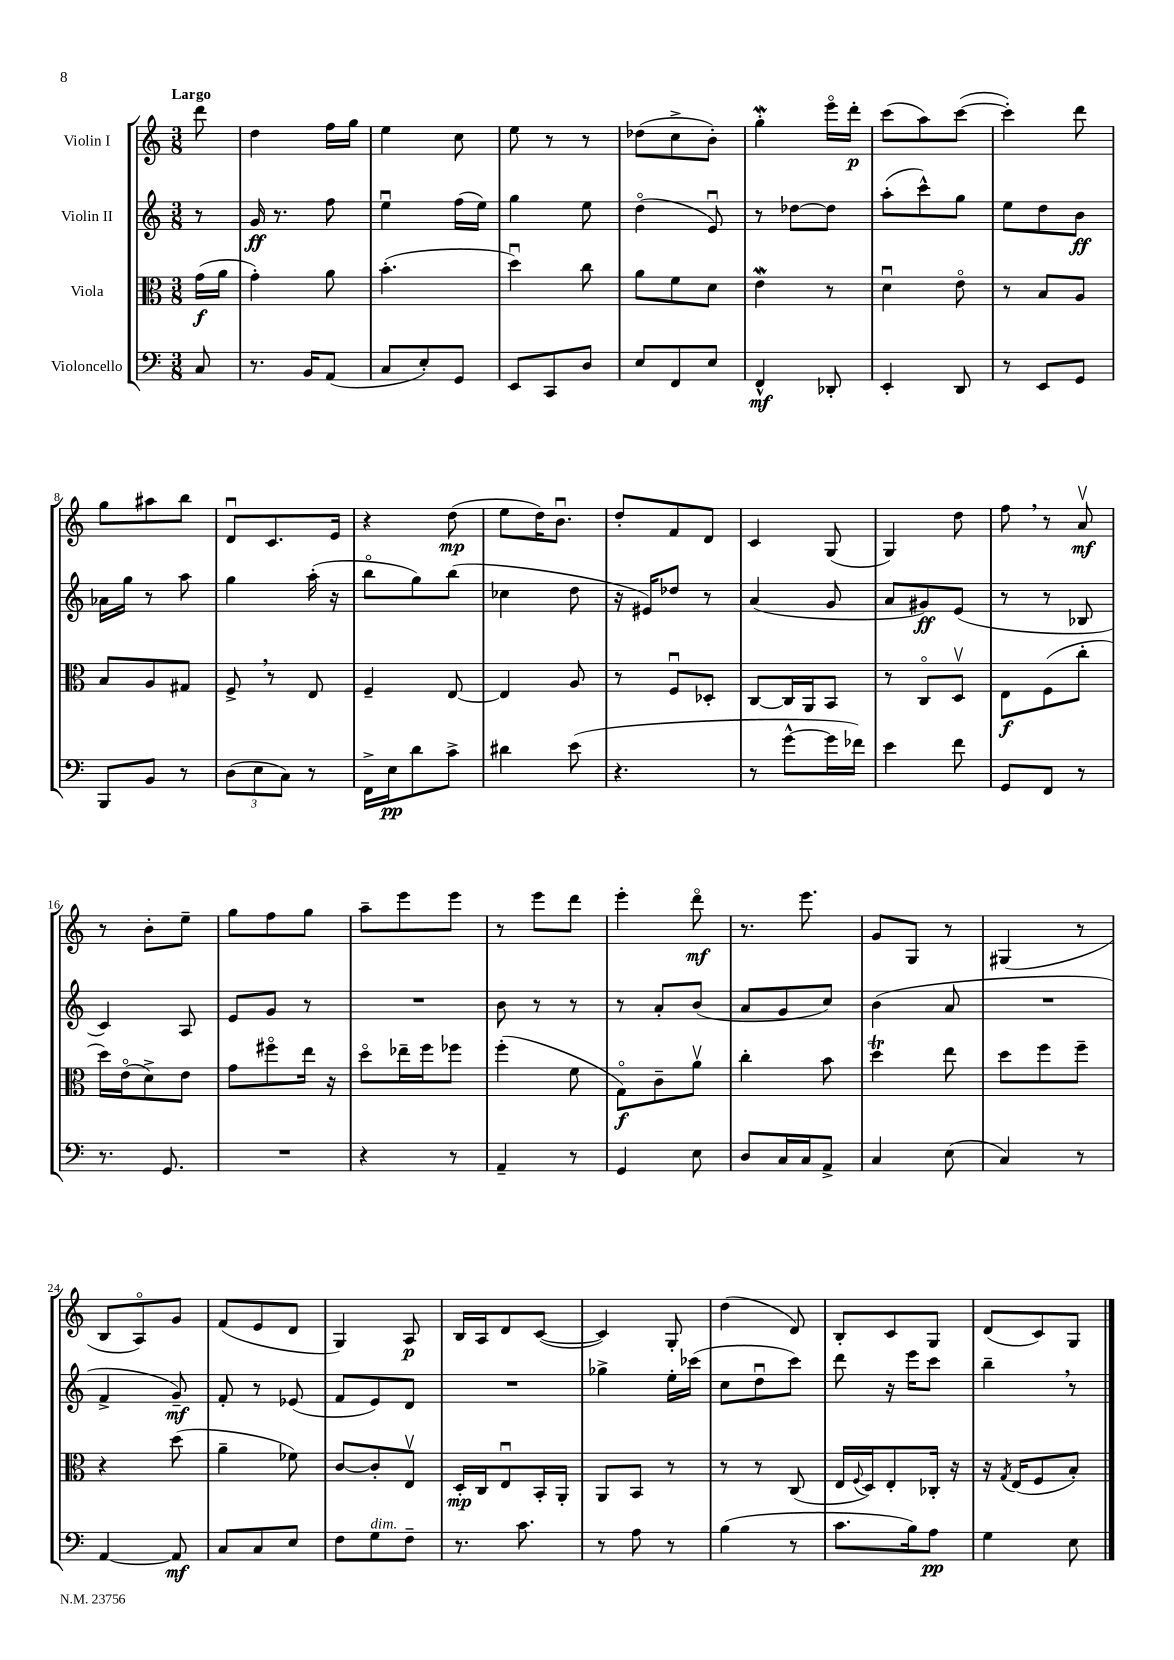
<<
\new StaffGroup <<
\new Staff = "s0" \with { instrumentName = "Violin I" } {
    \clef treble \key c \major \numericTimeSignature \time 3/8 \partial 8 \tempo "Largo"
    d'''8 |
    d''4 f''16 g''16 |
    e''4 c''8 |
    e''8 r8 r8 |
    des''8( c''8-> b'8-.) |
    g''4-.\mordent e'''16\flageolet d'''16-.\p |
    c'''8( a''8) c'''8~( |
    c'''4-.) d'''8 |
    g''8 ais''8 b''8 |
    d'8\downbow c'8. e'16 |
    r4 d''8\mp( |
    e''8 d''16) b'8.\downbow |
    d''8-. f'8 d'8 |
    c'4 g8( |
    g4) d''8 |
    f''8 \breathe r8 a'8\upbow\mf |
    r8 b'8-. e''8-- |
    g''8 f''8 g''8 |
    a''8-- e'''8 e'''8 |
    r8 e'''8 d'''8 |
    e'''4-. d'''8\flageolet\mf |
    r8. e'''8. |
    g'8 g8 r8 |
    gis4( r8 |
    b8 a8\flageolet) g'8 |
    f'8( e'8 d'8 |
    g4) a8\p |
    b16 a16 d'8 c'8~( |
    c'4) g8-. |
    d''4( d'8) |
    b8-. c'8 g8 |
    d'8( c'8) g8 \bar "|." |
}
\new Staff = "s1" \with { instrumentName = "Violin II" } {
    \clef treble \key c \major \numericTimeSignature \time 3/8 \partial 8
    r8 |
    g'16\ff r8. f''8 |
    e''4\downbow f''16( e''16) |
    g''4 e''8 |
    d''4\flageolet( e'8\downbow) |
    r8 des''8~ des''8 |
    a''8-.( c'''8-^) g''8 |
    e''8 d''8 b'8\ff |
    aes'16 g''16 r8 a''8 |
    g''4 a''16-.( r16 |
    b''8\flageolet g''8) b''8( |
    ces''4 d''8 |
    r16 eis'16) des''8 r8 |
    a'4( g'8 |
    a'8 gis'8\ff) e'8( |
    r8 r8 bes8 |
    c'4) a8 |
    e'8 g'8 r8 |
    R4. |
    b'8 r8 r8 |
    r8 a'8-. b'8( |
    a'8 g'8 c''8) |
    b'4( a'8 |
    R4. |
    f'4-> g'8--\mf) |
    f'8-. r8 ees'8( |
    f'8 e'8) d'8 |
    R4. |
    ges''4-> e''16-. ces'''16( |
    c''8 d''8\downbow c'''8) |
    d'''8 r16 e'''16 c'''8 |
    b''4-- \breathe r8 \bar "|." |
}
\new Staff = "s2" \with { instrumentName = "Viola" } {
    \clef alto \key c \major \numericTimeSignature \time 3/8 \partial 8
    g'16\f( a'16 |
    g'4-.) a'8 |
    b'4.-.( |
    d''4\downbow) c''8 |
    a'8 f'8 d'8 |
    e'4\mordent r8 |
    d'4\downbow e'8\flageolet |
    r8 b8 a8 |
    b8 a8 gis8 |
    f8-> \breathe r8 e8 |
    f4-- e8~ |
    e4 a8 |
    r8 f8\downbow des8-. |
    c8~ c16 a,16 b,8 |
    r8 c8\flageolet d8\upbow |
    e8\f f8( c''8-. |
    d''16) e'16\flageolet( d'8->) e'8 |
    g'8 fis''8\flageolet e''16 r16 |
    d''8\flageolet ees''16-- f''16 fes''8 |
    f''4-.( f'8 |
    g8\flageolet\f) c'8-- a'8\upbow |
    c''4-. b'8 |
    d''4\trill e''8 |
    d''8 f''8 f''8-- |
    r4 d''8( |
    a'4-- fes'8) |
    c'8~ c'8-. e8\upbow |
    d16-.\mp c16 e8\downbow b,16-. a,16-. |
    a,8 b,8 r8 |
    r8 r8 c8( |
    e16 \appoggiatura { f8 } d16) e8-. ces16-. r16 |
    r16 \acciaccatura { g8 } e16( f8 b8-.) \bar "|." |
}
\new Staff = "s3" \with { instrumentName = "Violoncello" } {
    \clef bass \key c \major \numericTimeSignature \time 3/8 \partial 8
    c8 |
    r8. b,16 a,8( |
    c8 e8-.) g,8 |
    e,8 c,8 d8 |
    e8 f,8 e8 |
    f,4-^\mf des,8-. |
    e,4-. d,8 |
    r8 e,8 g,8 |
    b,,8 b,8 r8 |
    \tuplet 3/2 { d8( e8 c8) } r8 |
    f,16-> e16\pp d'8 c'8-> |
    dis'4 e'8( |
    r4. |
    r8 g'8~-^ g'16 fes'16) |
    e'4 f'8 |
    g,8 f,8 r8 |
    r8. g,8. |
    R4. |
    r4 r8 |
    a,4-- r8 |
    g,4 e8 |
    d8 c16 c16 a,8-> |
    c4 e8( |
    c4) r8 |
    a,4~ a,8\mf |
    c8 c8 e8 |
    f8 g8^\markup { \italic "dim." } f8-- |
    r8. c'8. |
    r8 a8 r8 |
    b4( r8 |
    c'8. b16) a8\pp |
    g4 e8 \bar "|." |
}
>>
>>
